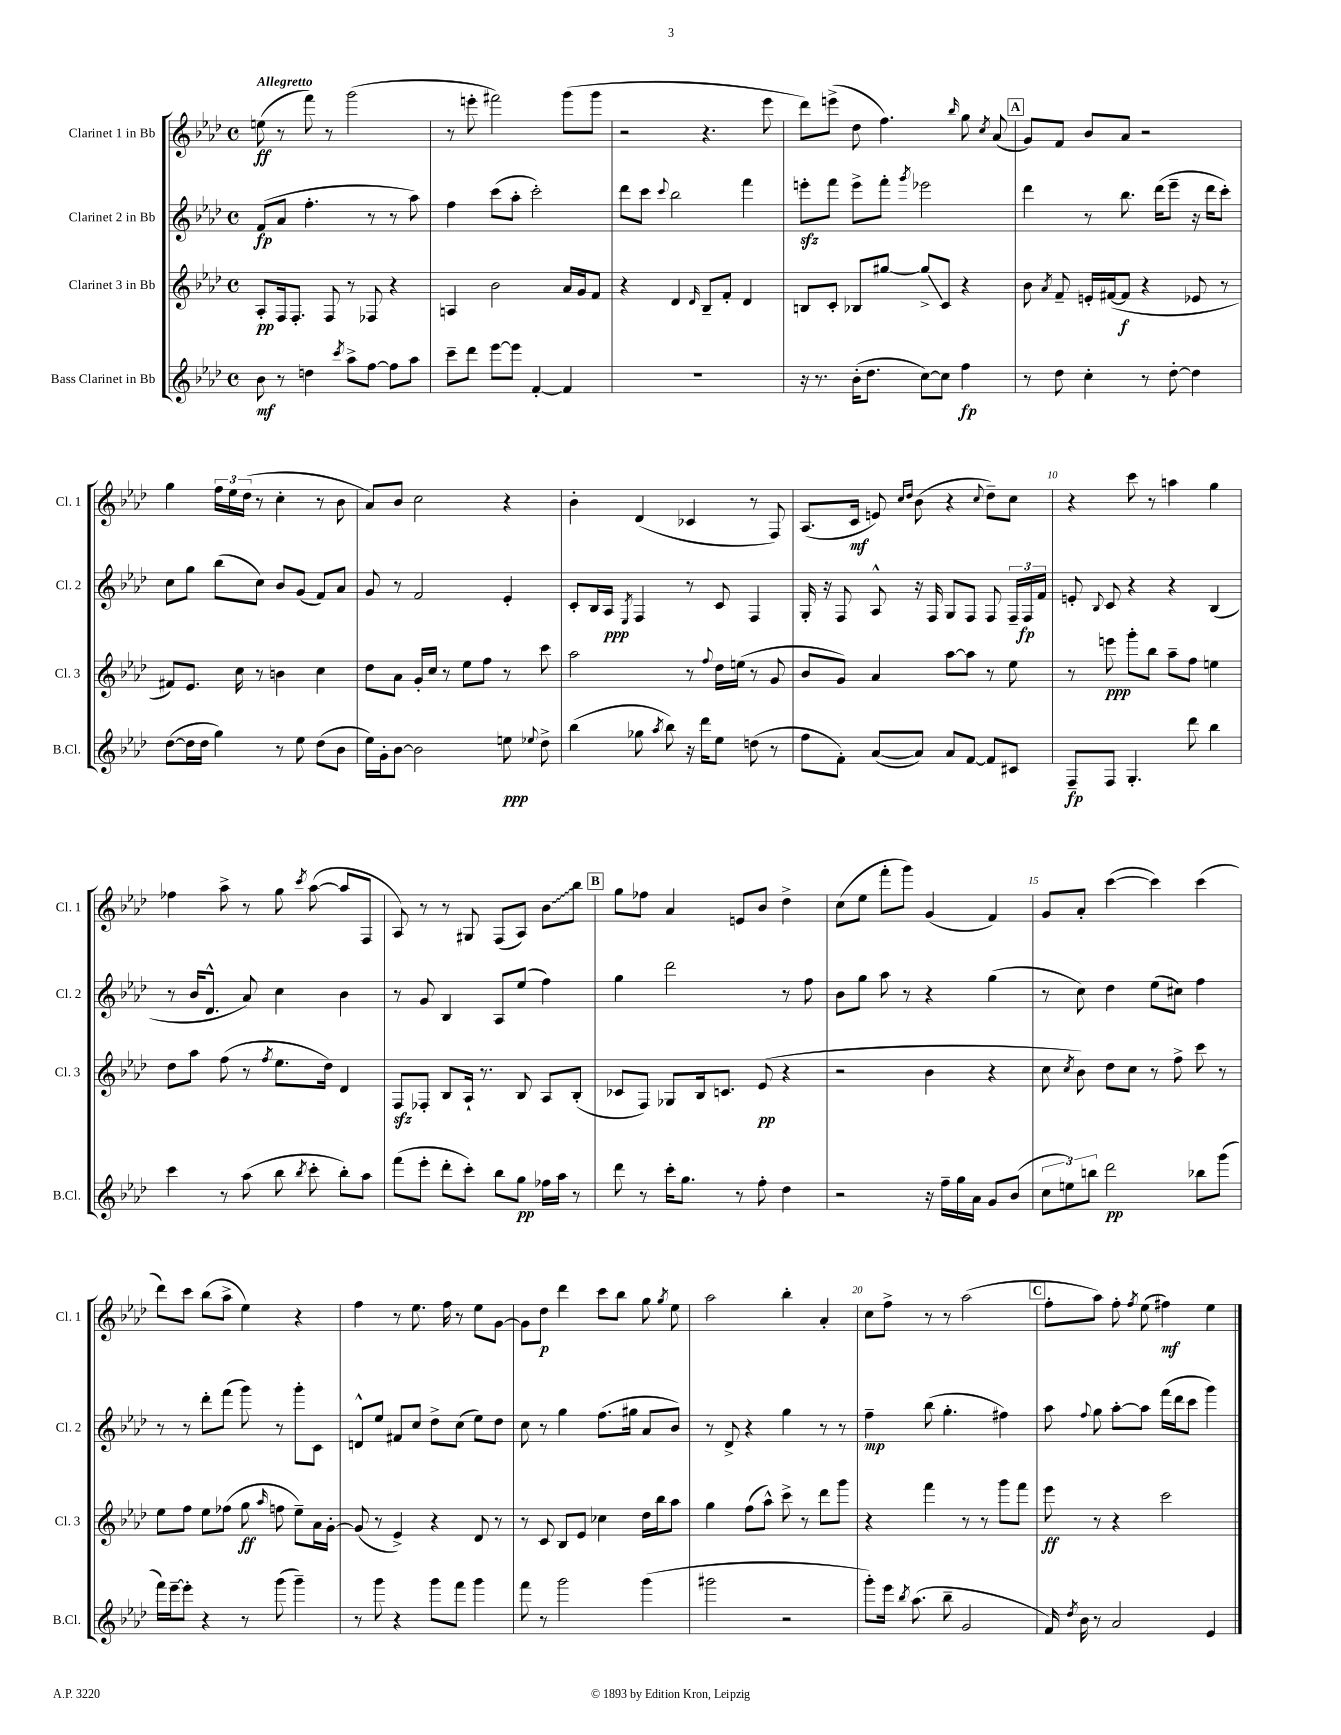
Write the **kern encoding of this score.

**kern	**kern	**kern	**kern
*staff4	*staff3	*staff2	*staff1
*clefG2	*clefG2	*clefG2	*clefG2
*k[b-e-a-d-]	*k[b-e-a-d-]	*k[b-e-a-d-]	*k[b-e-a-d-]
*M4/4	*M4/4	*M4/4	*M4/4
*met(c)	*met(c)	*met(c)	*met(c)
8b-	8A-'	(8f	(8ee
8r	16F	8a-	8r
.	8.F'	.	.
4dd	.	4.ff'	8fff)
.	8F	.	8r
8qccc	.	.	.
8aa-^	8r	.	(2ggg
[8ff	8F-	8r	.
8ff]	4r	8r	.
8aa-	.	8aa-)	.
=	=	=	=
8ccc~	4A	4ff	8r
8ddd-	.	.	8eee'
[8eee-	2b-	(8ccc	2fff#)
8eee-]	.	8aa-'	.
[4f'	.	2ccc')	.
4f]	16a-	.	(8ggg
.	16g	.	.
.	8f	.	8ggg
=	=	=	=
1r	4r	8ddd-	2r
.	.	8ccc	.
.	.	8qqccc	.
.	4d-	2bb-	.
.	16qqd-	.	.
.	8B-~	.	4.r
.	8f'	.	.
.	4d-	4fff	.
.	.	.	8eee-
=	=	=	=
16r	8B	8eee'	8ddd-)
8.r	.	.	.
.	8c'	8fff	(8eee^
(16b-'	8B-	8eee^	8dd-
8.dd-	.	.	.
.	[8gg#	8fff'	4.ff)
.	.	8qggg	.
[8cc)	8gg#^]	2eee-	.
8cc]	8c	.	.
.	.	.	16qqbb-
4ff	4r	.	8gg
.	.	.	8qcc
.	.	.	(8a-
=	=	=	=
8r	8b-	4ddd-	8g)
.	8qa-	.	.
8dd-	8f~	.	8f
4cc'	16e'	8r	8b-
.	([16f#	.	.
.	8f#]	8.bb-	8a-
8r	4r	.	2r
.	.	(16ddd-	.
[8dd-'	.	8eee-~	.
4dd-]	8e-	16r	.
.	.	16ddd-	.
.	8r	8ccc')	.
=	=	=	=
([8dd-	8f#)	8cc	4gg
16dd-]	8.e-	8gg	.
16dd-	.	.	.
4gg)	.	(8bb-	24ff
.	.	.	24ee-
.	16cc	.	.
.	.	.	(24dd-
.	8r	8cc)	8r
8r	4b	8b-	4cc'
8ee-	.	(8g	.
(8dd-	4cc	8f)	8r
8b-	.	8a-	8b-
=	=	=	=
16ee-)	8dd-	8g	8a-)
16g'	.	.	.
[8b-	8a-	8r	8b-
2b-]	16g'	2f	2cc
.	16cc	.	.
.	8r	.	.
.	8ee-	.	.
.	8ff	.	.
8ee	8r	4e-'	4r
8qqee-	.	.	.
8dd-^	8ccc	.	.
=	=	=	=
(4bb-	2aa-	8c'	4b-'
.	.	16B-	.
.	.	16A-	.
.	.	8qE-	.
8gg-	.	4F	(4d-
8qaa-	.	.	.
8bb-)	.	.	.
16r	8r	8r	4c-
16ddd-	.	.	.
.	8qqff	.	.
8ee-	16dd-	8c	.
.	(16ee	.	.
(8dd	8r	4F	8r
8r	8g	.	8F)
=	=	=	=
8ff	8b-	16G'	(8.A-
.	.	16r	.
8f')	8g)	8F	.
.	.	.	16c
([8a-	4a-	8A-^^	8e)
.	.	.	16qqcc
.	.	.	16qqdd-
8a-])	.	16r	(8b-
.	.	16F	.
8a-	[8aa-	8G	4r
[8f	8aa-]	8F	.
.	.	.	8qqcc
8f]	8r	8F	8dd-~)
8c#	8ee-	24F~	8cc
.	.	24F	.
.	.	24f	.
=	=	=	=
8F~	8r	8e'	4r
.	.	8qqB-	.
8F	8eee	8c	.
4.G'	8ggg'	4r	8ccc
.	8bb-	.	8r
.	8aa-~	4r	4aa
8ddd-	8ff	.	.
4bb-	4ee	(4B-	4gg
=	=	=	=
4ccc	8dd-	8r	4ff-
.	8aa-	16b-	.
.	.	8.d-^^	.
8r	(8ff	.	8aa-^
(8aa-	8r	8a-)	8r
.	8qff	.	.
8bb-	8.ee-	4cc	8gg
8qbb-	.	.	8qccc
8ccc'	.	.	([8aa-
.	16dd-)	.	.
8bb-')	4d-	4b-	8aa-]
8aa-	.	.	8F
=	=	=	=
(8fff	8F	8r	8A-)
8eee-'	8F-'	8g	8r
8ddd-'	8B-	4B-	8r
8ccc')	16A-`	.	8G#
.	8.r	.	.
8bb-	.	8A-	(8F
8gg	8B-	(8ee-	8A-)
16ff-	8A-	4ff)	8b-
16aa-	.	.	.
8r	(8B-'	.	8bb-
=	=	=	=
8ddd-	8c-	4gg	8gg
8r	8F)	.	8ff-
16ccc'	8G-	2ddd-	4a-
8.gg	.	.	.
.	16B-	.	.
.	8.c	.	.
8r	.	.	8e
8ff'	(8e-	.	8b-
4dd-	4r	8r	4dd-^
.	.	8ff	.
=	=	=	=
2r	2r	8b-	(8cc
.	.	8gg	8ee-
.	.	8aa-	8fff'
.	.	8r	8ggg)
16r	4b-	4r	(4g
16ff~	.	.	.
16gg	.	.	.
16a-	.	.	.
8g	4r	(4gg	4f)
(8b-	.	.	.
=	=	=	=
12cc	8cc	8r	8g
12ee)	.	.	.
.	8qcc	.	.
.	8b-)	8cc)	8a-'
12bb	.	.	.
2ddd-	8dd-	4dd-	([4ccc
.	8cc	.	.
.	8r	(8ee-	4ccc])
.	8ff^	8cc#)	.
8bb-	8ccc	4ff	(4ccc
(8ggg	8r	.	.
=	=	=	=
16fff)	8ee-	8r	8ddd-)
[16eee-~	.	.	.
8eee-']	8ff	8r	8ccc
4r	8ee-	8ddd-'	(8bb-
.	(8ff-	(8fff	8aa-^
8r	8gg	8ggg)	4ee-)
.	16qqaa-	.	.
(8ggg	8ff	8r	.
4ggg~)	8ee-~)	8ggg'	4r
.	16a-	8c	.
.	[16g'	.	.
=	=	=	=
8r	(8g]	8d^^	4ff
8ggg	8r	8ee-	.
4r	4e-^)	8f#	8r
.	.	8cc	8.ee-
8ggg	4r	8dd-^	.
.	.	.	16ff
8fff	.	(8cc	8r
4ggg	8d-	8ee-)	8ee-
.	8r	8dd-	[8g
=	=	=	=
8fff	8r	8cc	8g]
8r	8c	8r	8dd-
2ggg	8B-	4gg	4ddd-
.	8e-	.	.
.	4cc-	(8.ff	8ccc
.	.	.	8bb-
.	.	16gg#	.
(4ggg	16dd-	8a-	8gg
.	16bb-	.	.
.	.	.	8qgg
.	8aa-	8b-)	8ee-
=	=	=	=
2ggg#	4gg	8r	2aa-
.	.	8d-^	.
.	(8ff	4r	.
.	8aa-^^)	.	.
2r	8ccc^	4gg	4bb-'
.	8r	.	.
.	8ddd-	8r	4a-'
.	8ggg	8r	.
=	=	=	=
8ggg')	4r	4ff~	8cc
16eee-	.	.	8ff^
8qbb-	.	.	.
(8.aa-	.	.	.
.	4fff	(8bb-	8r
8bb-~	.	4.gg'	8r
2g	8r	.	(2aa-
.	8r	.	.
.	8ggg	4ff#)	.
.	8fff	.	.
=	=	=	=
16f)	8eee-	8aa-	8ff'
8qdd-	.	.	.
16b-	.	.	.
.	.	8qqff	.
8r	8r	8gg	8aa-)
2a-	4r	[8aa-'	8ff'
.	.	.	8qff
.	.	8aa-]	(8ee-
.	2ccc	(16fff	4ff#)
.	.	16ddd-	.
.	.	8ccc	.
4e-	.	4ggg)	4ee-
==	==	==	==
*-	*-	*-	*-
